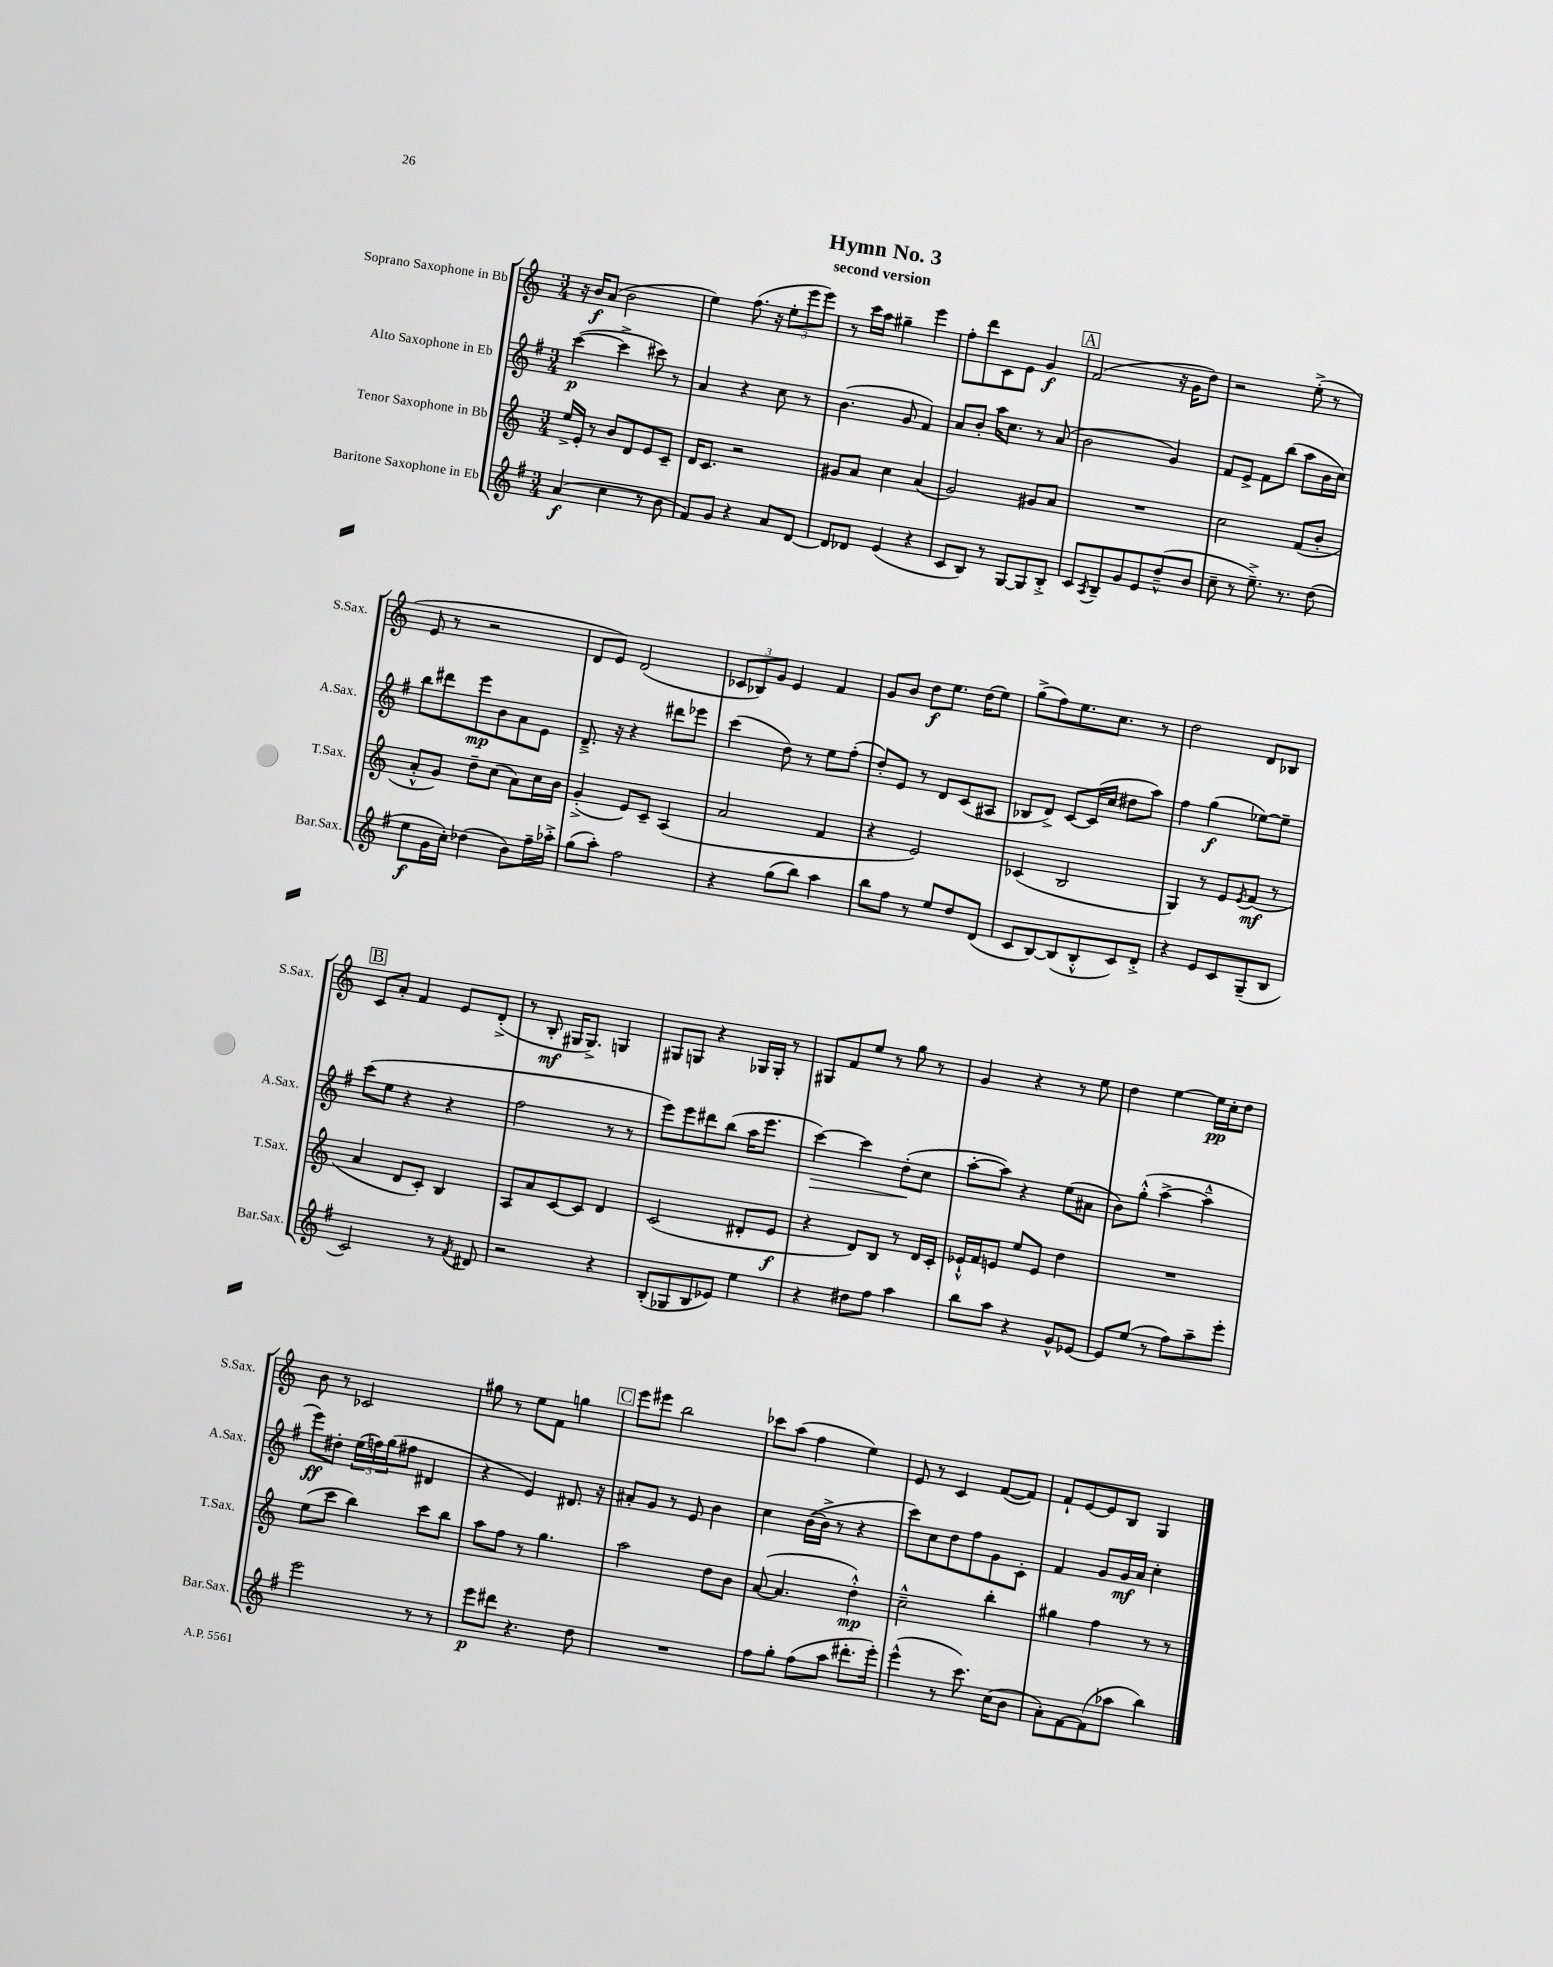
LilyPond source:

\header { title = "Hymn No. 3" subtitle = "second version" }
<<
\new StaffGroup <<
\new Staff = "s0" \with { instrumentName = "Soprano Saxophone in Bb" shortInstrumentName = "S.Sax." } {
    \clef treble \key c \major \numericTimeSignature \time 3/4
    r16 b'16\f a'8( b'2 |
    e''4) f''8.( r16 \tuplet 3/2 { e''8-. e'''8 e'''8) } |
    r8 c'''16 a''16 gis''4-- e'''4 |
    f''8-. d'''8 c'8 e'8 g'4\f |
    \mark \markup { \box "A" } f'2( r16 g'16 d''8) |
    r2 e''8-.->( r8 |
    e'8 r8 r2 |
    d'8 e'8) d'2( |
    \tuplet 3/2 { ces'8 bes8) g'8 } e'4 f'4 |
    g'8 b'8 d''8\f e''8. d''16( e''8) |
    g''8->( f''8) e''8. c''8. r8 |
    d''2 d'8 bes8 |
    \mark \markup { \box "B" } c'8 a'8-. f'4 e'8 d'8-.->( |
    r8 b8-.\mf gis16 gis8.->) g4 |
    gis8 g8 r4 ges16 ges16-. r8 |
    gis8 f'8 e''8 r8 g''8 r8 |
    g'4 r4 r8 e''8 |
    d''4 e''4~ e''16\pp c''16-. d''8 |
    b'8 r8 ces'2 |
    gis''8 r8 e''8 f'8 g''4 |
    \mark \markup { \box "C" } e'''8 eis'''8 b''2 |
    ces'''8 a''8( f''4 e''4) |
    e'8 r8 c'4 f'8~( f'8) |
    f'8-! e'8~ e'8 b8 g4 \bar "|." |
}
\new Staff = "s1" \with { instrumentName = "Alto Saxophone in Eb" shortInstrumentName = "A.Sax." } {
    \clef treble \key g \major \numericTimeSignature \time 3/4
    c'''4~\p( c'''4-> cis'''8) r8 |
    a'4 r4 c''8 r8 |
    b'4.( g'8 fis'4) |
    a'8 b'8-. a''16 c''8. r8 a'8( |
    \mark \markup { \box "A" } b'2 g'4) |
    fis'8 e'8-> fis'8 b''8( a''8 b'16 c''16) |
    b''8 dis'''8 e'''8\mp b'8 a'8 e'8 |
    d'8.---> r16 r4 dis'''8 ees'''8 |
    c'''4( d''8) r8 e''8 fis''8-.( |
    d''8-.) e'8 r8 d'8 c'8( ais8 |
    bes8 d'8->) c'8~ c'16( c''16 dis''8 a''8) |
    fis''4 g''4\f( ees''8~) ees''8-- |
    \mark \markup { \box "B" } c'''8( e''8 r4 r4 |
    fis''2 r8 r8 |
    e'''8) e'''8 dis'''8 b''8( a''16 e'''8. |
    c'''4~\>) c'''4 d''8-.\!( c''8 |
    a''8~-. a''8) r4 e''8( ais'8 |
    b'8) g''8-.-^( a''4~-> a''4---^ |
    e'''8\ff) dis''8-. \tuplet 3/2 { e''16( f''16) g''16( } fis''8 dis'4 |
    r4 e'4) dis'8. r16 |
    \mark \markup { \box "C" } ais'8-. g'8 r8 e'8 b'4 |
    c''4 b'16~( b'16-> r8 r4 |
    c'''8) c''8 d''8 fis''8 g'8 c'8-. |
    fis'4 g'8 g'16\mf a'16 c''4-. \bar "|." |
}
\new Staff = "s2" \with { instrumentName = "Tenor Saxophone in Bb" shortInstrumentName = "T.Sax." } {
    \clef treble \key c \major \numericTimeSignature \time 3/4
    e''16-> e'16-. r8 b'8 d'8 e'8 c'8-- |
    d'16 c'8. r2 |
    gis'8 a'8 c''4 a'4( |
    g'2) gis'8 a'8 |
    \mark \markup { \box "A" } R2. |
    c''2 f'8( b'8-. |
    a'8-.-^ g'8) d''8-- c''8( a'8) c''16 b'16 |
    g'4-.->( e'8) c'8-- a4( |
    a'2 f'4 |
    r4 e'2) |
    ces'4( b2 |
    g4) r8 e'8 \acciaccatura { e'8 } f'8\mf( r8 |
    \mark \markup { \box "B" } a'4 d'8 c'8-.) b4 |
    a8 a'8 c'8~ c'8 d'4 |
    c'2( dis'8-. e'8\f |
    r4 d'8) b8 r8 d'16 c'16-. |
    ees'16-!-^ f'16 e'8 e''8 e'8 d''4 |
    R2. |
    e''8( c'''8 b''4) c'''8 b''8 |
    a''8 f''8 r8 g''4. |
    \mark \markup { \box "C" } a''2 d''8 b'8 |
    a'8~( a'4. d''4-.-^\mp) |
    c''2---^ b''4-. |
    gis''4 f''4 r8 r8 \bar "|." |
}
\new Staff = "s3" \with { instrumentName = "Baritone Saxophone in Eb" shortInstrumentName = "Bar.Sax." } {
    \clef treble \key g \major \numericTimeSignature \time 3/4
    a'4\f( c''4 r8 b'8 |
    fis'8) g'8 r4 a'8 d'8~ |
    d'8 des'8 e'4( r4 |
    c'8 b8) r8 g8~ g8 b8-.-> |
    \mark \markup { \box "A" } c'8 \acciaccatura { a8 } b8-- g'8 e'8 d''8---^( b'8 |
    c''8-- r8 e''8.--->) r8. d''8( |
    e''8\f g'16 c''16-.) des''4( b'8) fis''16-- aes''16-.-> |
    g''8( a''8-.) fis''2 |
    r4 g''8( b''8) a''4 |
    b''8 fis''8 r8 e''8 d''8 d'8( |
    c'8 b8~) b8( b8-.-^ c'8) d'8-.-> |
    r4 e'8 c'8 g8--( b8 |
    \mark \markup { \box "B" } c'2) r8 \acciaccatura { fis'8 } dis'8 |
    r2 r4 |
    b8-.( ges8 b8 ees'8) e''4 |
    r4 dis''8 fis''8 a''4 |
    b''8 a''8 r4 g'8-^ ees'8~ |
    ees'8 e''8( r8 fis''8) a''8-- e'''8-. |
    e'''2 r8 r8 |
    e'''8\p dis'''8 r4. d''8 |
    \mark \markup { \box "C" } R2. |
    fis''8 g''8-. fis''8( a''8 dis'''8.-. e'''16-.) |
    e'''4-^( r8 c'''8.) c''16( b'8 |
    a'8-.) fis'8~ fis'8( aes''8 b''4) \bar "|." |
}
>>
>>
\layout { \context { \Score \remove "Bar_number_engraver" } }
